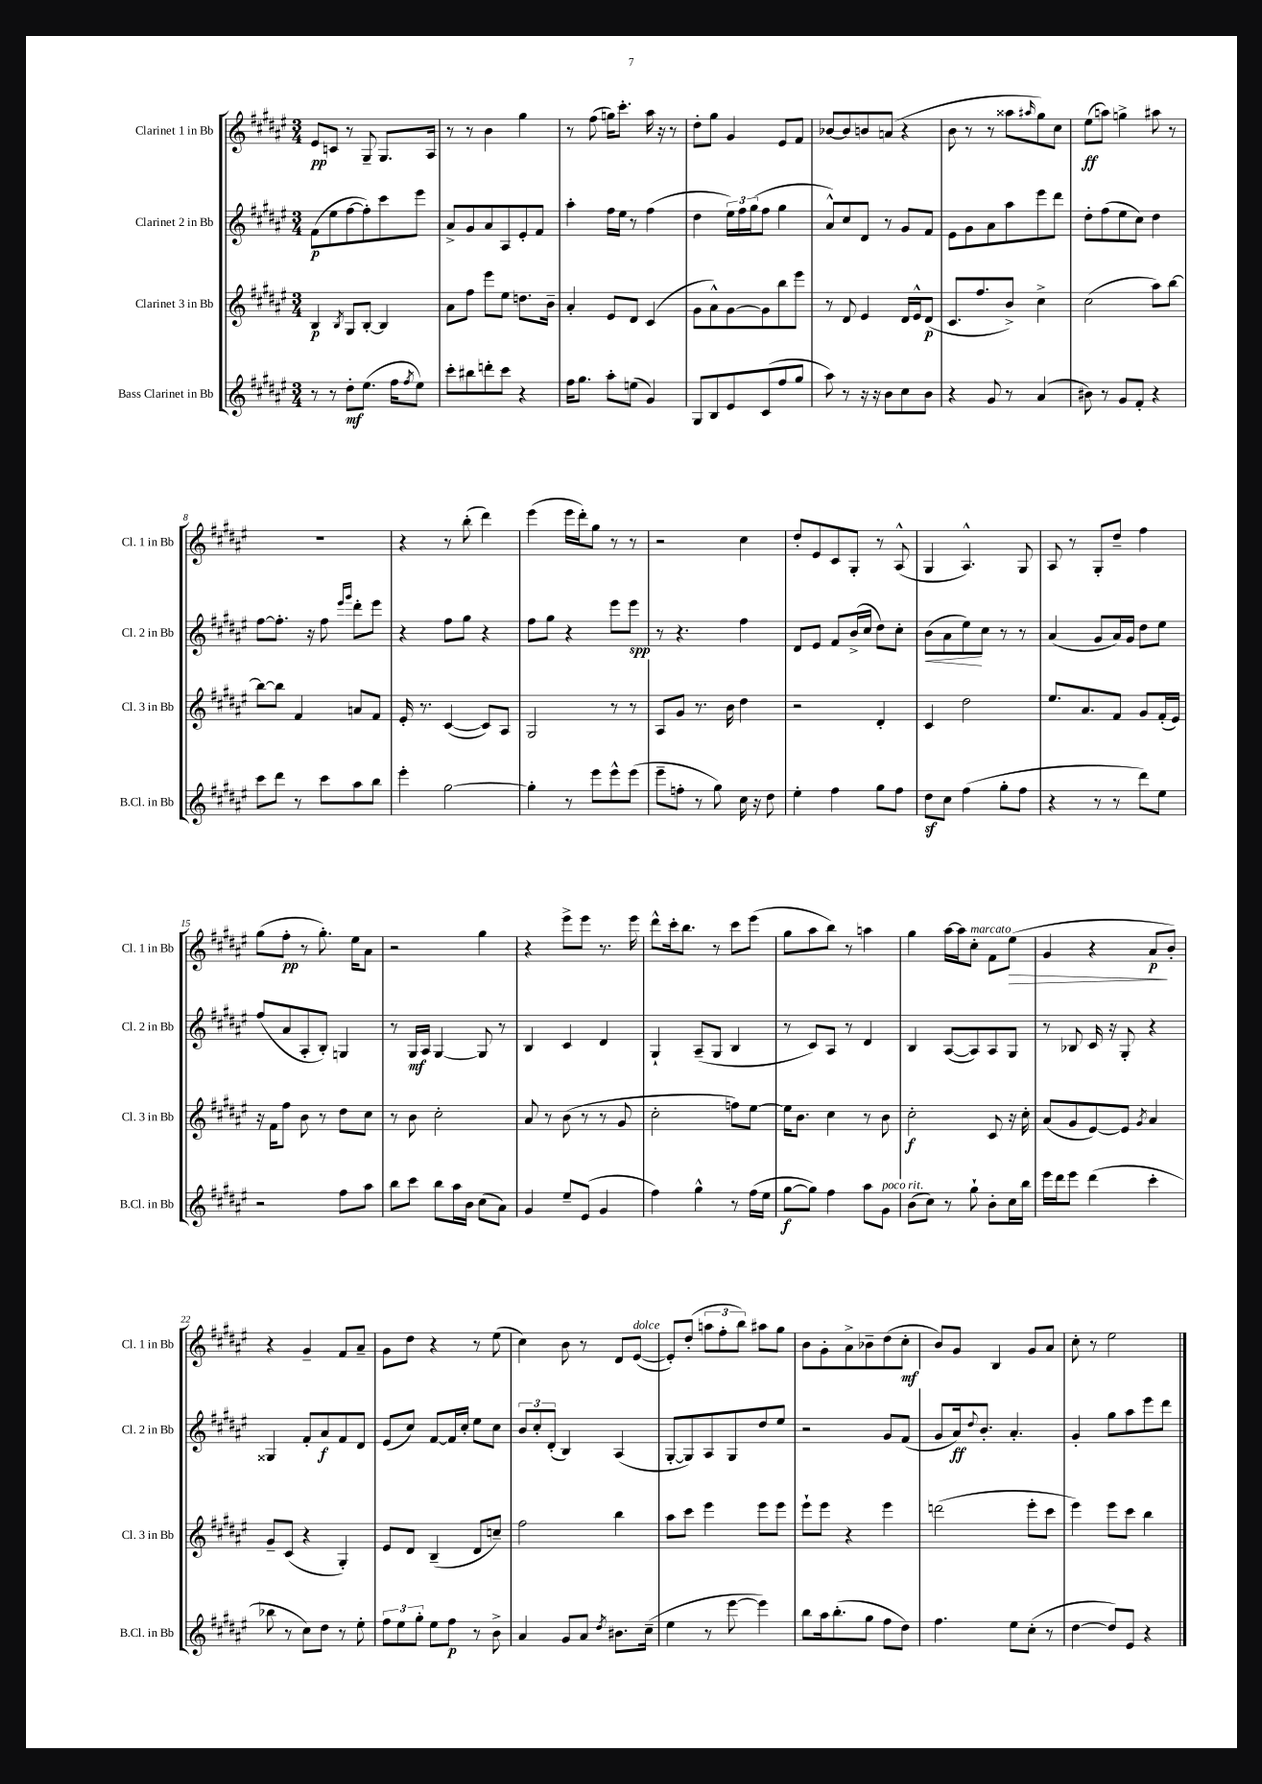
<<
\new StaffGroup <<
\new Staff = "s0" \with { instrumentName = "Clarinet 1 in Bb" shortInstrumentName = "Cl. 1 in Bb" } {
    \clef treble \key fis \major \numericTimeSignature \time 3/4
    eis'8\pp c'8 r8 gis8-- gis8. ais16 |
    r8 r8 b'4 gis''4 |
    r8 fis''8( g''16) cis'''8.-. ais''16 r16 r8 |
    dis''8-. gis''8 gis'4 eis'8 fis'8 |
    bes'8~ bes'8 b'8 a'8( r4 |
    b'8 r8 r8 aisis''8 \grace { ais''16 } gis''8) cis''8 |
    eis''8\ff( a''8) g''4-> ais''8 r8 |
    R2. |
    r4 r8 b''8-.( dis'''4) |
    eis'''4( eis'''16 dis'''16-.) gis''8 r8 r8 |
    r2 cis''4 |
    dis''8-. eis'8 cis'8 gis8-. r8 ais8-^( |
    gis4 ais4.-^) gis8 |
    ais8 r8 gis8-. dis''8-- fis''4 |
    gis''8( fis''8-.\pp r8 gis''8.-.) eis''16 ais'8 |
    r2 gis''4 |
    r4 eis'''8-> eis'''8 r8. eis'''16 |
    dis'''8-^ cis'''16-. b''8. r8 cis'''8 eis'''8( |
    gis''8 ais''8 b''8) r8 a''4 |
    gis''4 ais''16~ ais''16 cis''8-.^\markup { \italic "marcato" } fis'8 eis''8\>( |
    gis'4 r4 ais'8\p\! b'8-.) |
    r4 gis'4-- fis'8 ais'8-- |
    gis'8 dis''8 r4 r8 eis''8( |
    cis''4) b'8 r8 dis'8 eis'8~^\markup { \italic "dolce" }( |
    eis'8-.) dis''8-.( \tuplet 3/2 { a''8 fis''8-. b''8) } ais''8 gis''8 |
    b'8 gis'8-. ais'8-> bes'8-- dis''8( cis''8-.\mf |
    b'8) gis'8 b4 gis'8 ais'8 |
    cis''8-. r8 eis''2 \bar "|." |
}
\new Staff = "s1" \with { instrumentName = "Clarinet 2 in Bb" shortInstrumentName = "Cl. 2 in Bb" } {
    \clef treble \key fis \major \numericTimeSignature \time 3/4
    fis'8\p( eis''8 fis''8~ fis''8-.) cis'''8 eis'''8 |
    ais'8-> gis'8 ais'8 ais8 eis'8-. fis'8 |
    ais''4-. fis''16 eis''16 r8 fis''4( |
    dis''4 \tuplet 3/2 { eis''16) fis''16 gis''16( } fis''8 gis''4 |
    ais'8-^) cis''8 dis'8 r8 gis'8 fis'8 |
    eis'8 gis'8 ais'8 ais''8 eis'''8 dis'''8 |
    dis''8-. fis''8( eis''8 cis''8) dis''4 |
    fis''8~ fis''8.-. r16 fis''8 \grace { eis'''16 gis'''16 } dis'''8-. eis'''8 |
    r4 fis''8 gis''8 r4 |
    fis''8 gis''8 r4 eis'''8 eis'''8\spp |
    r8 r4. fis''4 |
    dis'8 eis'8 fis'8 b'16->( cis''16 dis''8) cis''8-. |
    b'8\<( ais'8 eis''8\!) cis''8 r8 r8 |
    ais'4( gis'8 ais'16) gis'16 dis''8 eis''8 |
    fis''8( ais'8 ais8-. b8-.) g4 |
    r8 gis16\mf ais16 gis4~ gis8 r8 |
    b4 cis'4 dis'4 |
    gis4-! ais8--( gis8 b4 |
    r8 cis'8) ais8 r8 dis'4 |
    b4 ais8~( ais8) ais8 gis8 |
    r8 bes8 cis'16 r16 gis8-. r4 |
    gisis4 fis'8-. ais'8\f fis'8 dis'8 |
    eis'8( cis''8) fis'8~ fis'16 cis''16-. eis''8 cis''8 |
    \tuplet 3/2 { b'8 cis''8-. dis'8-.( } b4) ais4( |
    gis8~-. gis8) ais8 gis8 dis''8 eis''8 |
    r2 gis'8 fis'8( |
    gis'8 ais'16\ff) \appoggiatura { dis''8 } b'8.-. ais'4.-. |
    gis'4-. gis''8 ais''8 eis'''8 dis'''8 \bar "|." |
}
\new Staff = "s2" \with { instrumentName = "Clarinet 3 in Bb" shortInstrumentName = "Cl. 3 in Bb" } {
    \clef treble \key fis \major \numericTimeSignature \time 3/4
    b4\p \acciaccatura { b8 } gis8 b8~-. b4 |
    ais'8 fis''8 eis'''8 eis''8 d''8. b'16-- |
    ais'4-. eis'8 dis'8 cis'4( |
    gis'8 ais'8-^) gis'8~ gis'8 b''8 eis'''8 |
    r8 dis'8 eis'4 dis'16 eis'16-^ dis'8\p( |
    cis'8. fis''8. b'8->) cis''4-> |
    cis''2( ais''8) b''8~ |
    b''8~ b''8 fis'4 a'8 fis'8 |
    eis'16-. r8. cis'4~( cis'8) ais8 |
    gis2 r8 r8 |
    ais8 gis'8 r8. b'16 dis''4 |
    r2 dis'4-. |
    cis'4 dis''2 |
    eis''8. ais'8. fis'8 gis'8 fis'16-.( eis'16) |
    r16 fis'16 fis''8 b'8 r8 dis''8 cis''8 |
    r8 b'8 cis''2-. |
    ais'8 r8 b'8( r8 r8 gis'8 |
    cis''2-. f''8) eis''8~ |
    eis''16 b'8. cis''4 r8 b'8 |
    cis''2-.\f cis'8 r16 cis''16-. |
    ais'8( gis'8 eis'8~) eis'8 \acciaccatura { gis'8 } ais'4 |
    gis'8-- cis'8( r4 gis4-.) |
    eis'8 dis'8 b4--( dis'8 c''8--) |
    fis''2 b''4 |
    ais''8 cis'''8 eis'''4 eis'''8 eis'''8 |
    eis'''8-! eis'''8 r4 eis'''4 |
    d'''2( eis'''8-. cis'''8 |
    eis'''4) eis'''8 cis'''8 b''4 \bar "|." |
}
\new Staff = "s3" \with { instrumentName = "Bass Clarinet in Bb" shortInstrumentName = "B.Cl. in Bb" } {
    \clef treble \key fis \major \numericTimeSignature \time 3/4
    r8 r8 dis''8-.\mf eis''8.( fis''16 \acciaccatura { fis''8 } eis''8) |
    cis'''8-. bis''8 d'''8-. cis'''8 r4 |
    fis''16 gis''8. ais''8-. e''8( gis'4) |
    gis8 b8 eis'8 cis'8( fis''8 gis''8 |
    ais''8) r8 r16 r16 b'8 cis''8 b'8 |
    r4 gis'8 r8 ais'4( |
    bis'8) r8 gis'8 fis'8-. r4 |
    cis'''8 dis'''8 r8 cis'''8 ais''8 b''8 |
    eis'''4-. gis''2~ |
    gis''4-. r8 eis'''8 eis'''8-^ eis'''8( |
    eis'''8-- f''8-. r8 gis''8) cis''16 r16 dis''8 |
    eis''4-. fis''4 gis''8 fis''8 |
    dis''8\sf cis''8 fis''4( gis''8-. fis''8 |
    r4 r8 r8 dis'''8) eis''8 |
    r2 fis''8 ais''8 |
    b''8 cis'''8 b''8 ais''16 b'16 cis''8( ais'8) |
    gis'4 eis''8-- eis'8( gis'4 |
    fis''4) gis''4-^ r8 fis''16( eis''16 |
    gis''8~\f gis''8) fis''4 ais''8 gis'8^\markup { \italic "poco rit." } |
    b'8( cis''8) r8 gis''8-! b'8-. cis''16 b''16 |
    eis'''16 dis'''16 eis'''8 dis'''4( cis'''4-. |
    bes''8 r8 cis''8) dis''8 r8 eis''8-. |
    \tuplet 3/2 { fis''8 eis''8 gis''8-. } eis''8 fis''8\p r8 b'8-> |
    ais'4 gis'8 ais'8 \acciaccatura { dis''8 } bis'8. cis''16--( |
    eis''4 r8 eis'''8~ eis'''4) |
    b''8 ais''16 b''8.-.( gis''8 fis''8 dis''8) |
    fis''4. eis''8 cis''8-.( r8 |
    dis''4~ dis''8) eis'8 r4 \bar "|." |
}
>>
>>
